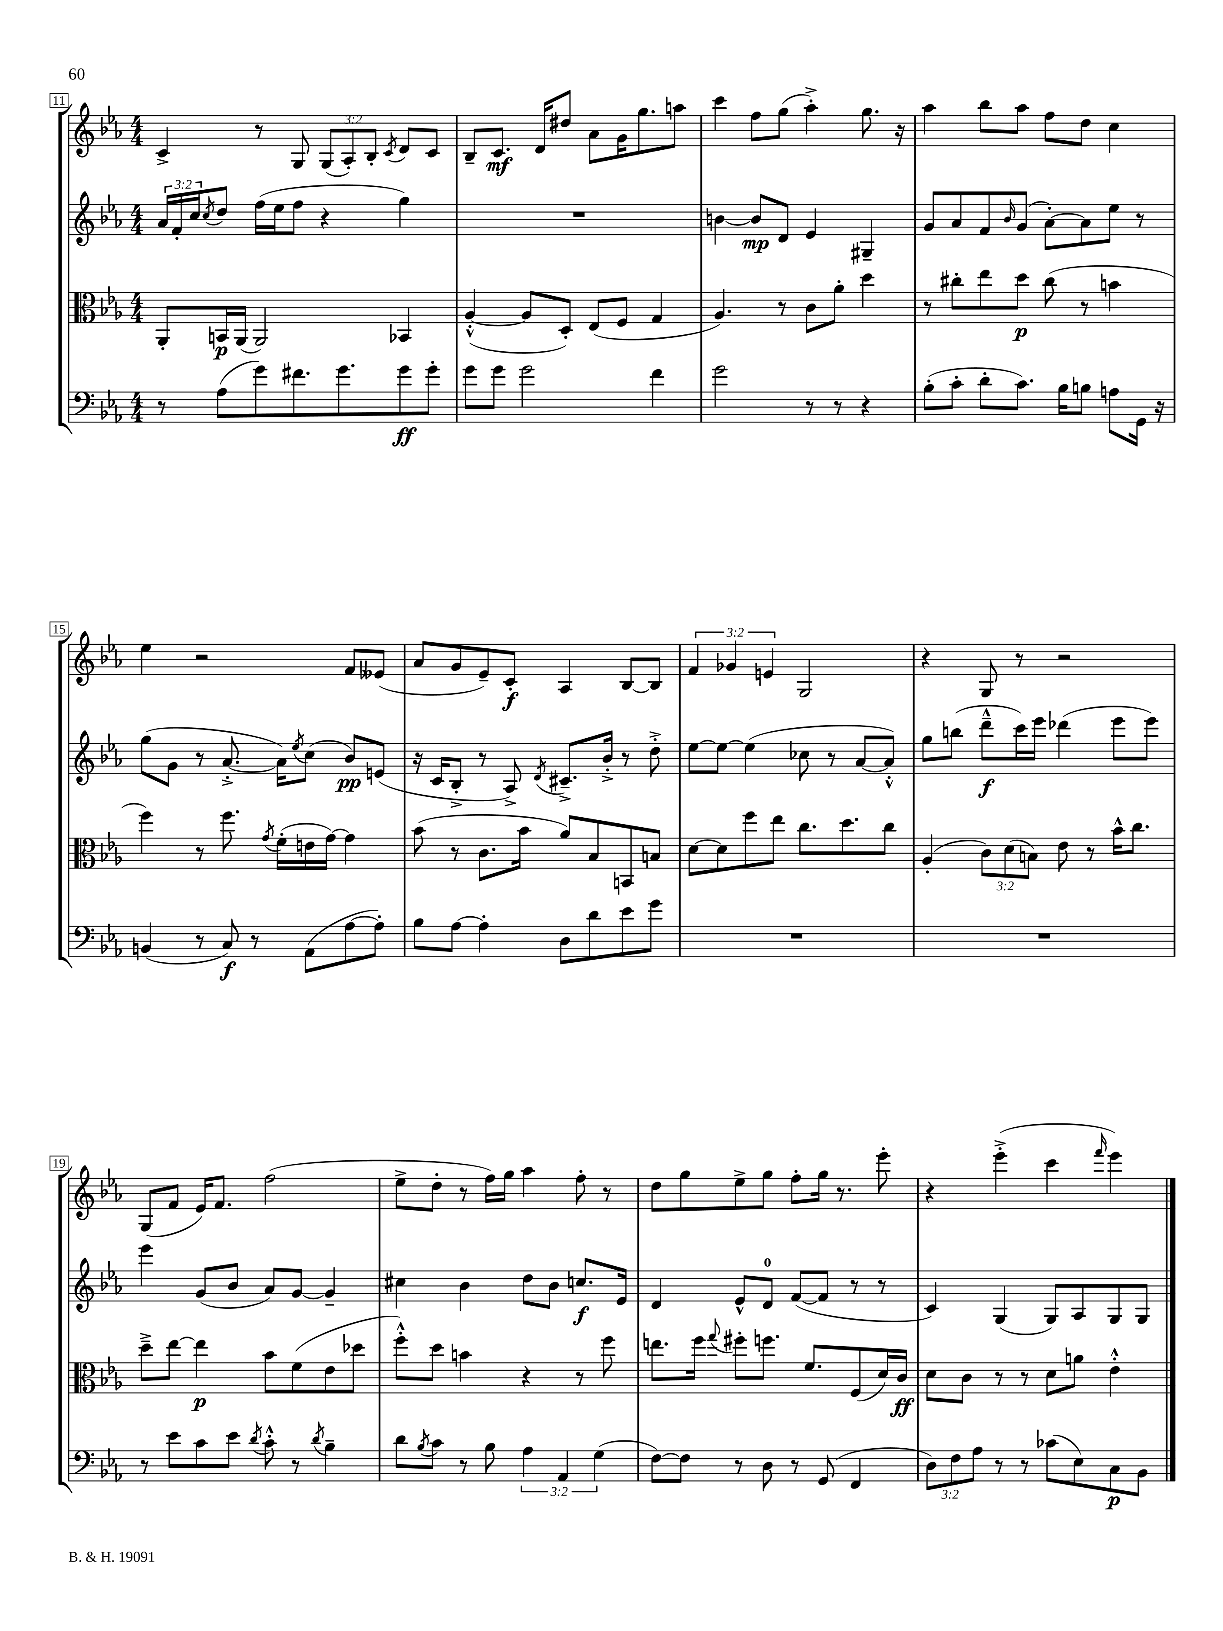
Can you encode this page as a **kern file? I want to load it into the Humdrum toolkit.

**kern	**kern	**kern	**kern
*staff4	*staff3	*staff2	*staff1
*clefF4	*clefC3	*clefG2	*clefG2
*k[b-e-a-]	*k[b-e-a-]	*k[b-e-a-]	*k[b-e-a-]
*M4/4	*M4/4	*M4/4	*M4/4
8r	8AA-'	24a-	4c^
.	.	24f'	.
.	.	24cc	.
.	.	8qcc	.
(8A-	16BB	8dd	.
.	(16AA-	.	.
8g)	2AA-)	(16ff	8r
.	.	16ee-	.
8.f#	.	8ff	8G
.	.	4r	(12G
8.g	.	.	.
.	.	.	12A-')
.	.	.	12B-'
.	.	.	8qc
8g	4BB-	4gg)	8d
8g'	.	.	8c
=	=	=	=
8g	([4A-'^^	1r	8B-~
8g	.	.	8.c
2g	8A-]	.	.
.	.	.	16d
.	8D')	.	8dd#
.	(8E-	.	8a-
.	8F	.	16g
.	.	.	8.gg
4f	4G	.	.
.	.	.	8aa
=	=	=	=
2g	4.A-)	[4b	4ccc
.	.	8b]	8ff
.	8r	8d	(8gg
8r	8c	4e-	4aa-'^)
8r	8a-'	.	.
4r	4dd	4G#~	8.gg
.	.	.	16r
=	=	=	=
(8B-'	8r	8g	4aa-
8c'	8cc#'	8a-	.
8d'	8ee-	8f	8bb-
.	.	16qqb-	.
8.c)	8dd	(8g	8aa-
.	(8cc#	[8a-')	8ff
16B-	.	.	.
8B	8r	8a-]	8dd
8A	4b	8ee-	4cc
16GG	.	8r	.
16r	.	.	.
=	=	=	=
(4BB	4ff)	(8gg	4ee-
.	.	8g	.
8r	8r	8r	2r
8C)	8.ff	[8.a-'^	.
8r	.	.	.
.	8qg	.	.
.	(16f'	16a-])	.
.	.	8qee-	.
(8AA-	16e	(8cc	.
.	[16g)	.	.
[8A-	4g]	8b-)	8f
8A-'])	.	(8e	(8e--
=	=	=	=
8B-	(8b-	16r	8a-
.	.	16c	.
[8A-	8r	8B-'^	8g
4A-']	8.c	8r	8e-~)
.	.	8A-^)	8c'
.	16b-	.	.
.	.	8qd	.
8D	8a-)	8.c#~^	4A-
8d	8B-	.	.
.	.	16b-'^	.
8e-	8BB	8r	[8B-
8g	8B	8dd'^	8B-]
=	=	=	=
1r	[8d	[8ee-	6f
.	8d]	8ee-_	.
.	.	.	6g-
.	8ff	(4ee-]	.
.	.	.	6e
.	8ee-	.	.
.	8.cc	8cc-	2G
.	.	8r	.
.	8.dd	.	.
.	.	[8a-	.
.	8cc	8a-'^^])	.
=	=	=	=
1r	(4A-'	8gg	4r
.	.	(8bb	.
.	12c)	8ddd~^^	8G
.	(12d	.	.
.	.	16ccc)	8r
.	12B)	.	.
.	.	16eee-	.
.	8e-	(4ddd-	2r
.	8r	.	.
.	16b-^^	8eee-	.
.	8.cc	.	.
.	.	8eee-)	.
=	=	=	=
8r	8dd~^	4eee-	(8G
8e-	[8ee-	.	8f
8c	4ee-]	(8g	16e-)
.	.	.	8.f
8e-	.	8b-	.
8qd	.	.	.
8c'^^	8b-	8a-)	(2ff
8r	(8f	[8g	.
8qd	.	.	.
4B-~	8e-	4g~]	.
.	8dd-	.	.
=	=	=	=
8d	8ff'^^)	4cc#	8ee-^
8qB-	.	.	.
8c	8dd	.	8dd'
8r	4b	4b-	8r
8B-	.	.	16ff)
.	.	.	16gg
6A-	4r	8dd	4aa-
.	.	8b-	.
6AA-	.	.	.
.	8r	8.cc	8ff'
(6G	.	.	.
.	8ff	.	8r
.	.	16e-	.
=	=	=	=
[8F)	8.ee	4d	8dd
8F]	.	.	8gg
.	16ff	.	.
.	8qqgg	.	.
8r	8ff#'	8e-^^	8ee-^
8D	8.ff	8d	8gg
8r	.	([8f	8ff'
.	8.f	.	.
(8GG	.	8f]	16gg
.	.	.	8.r
4FF	(8F	8r	.
.	16d)	8r	8eee-'
.	16c	.	.
=	=	=	=
12D)	8d	4c)	4r
12F	.	.	.
.	8c	.	.
12A-	.	.	.
8r	8r	(4G	(4eee-'^
8r	8r	.	.
(8c-	8d	8G)	4ccc
8E-)	8a	8A-	.
.	.	.	16qqfff
8C	4e-'^^	8G	4eee-)
8BB-	.	8G	.
==	==	==	==
*-	*-	*-	*-
